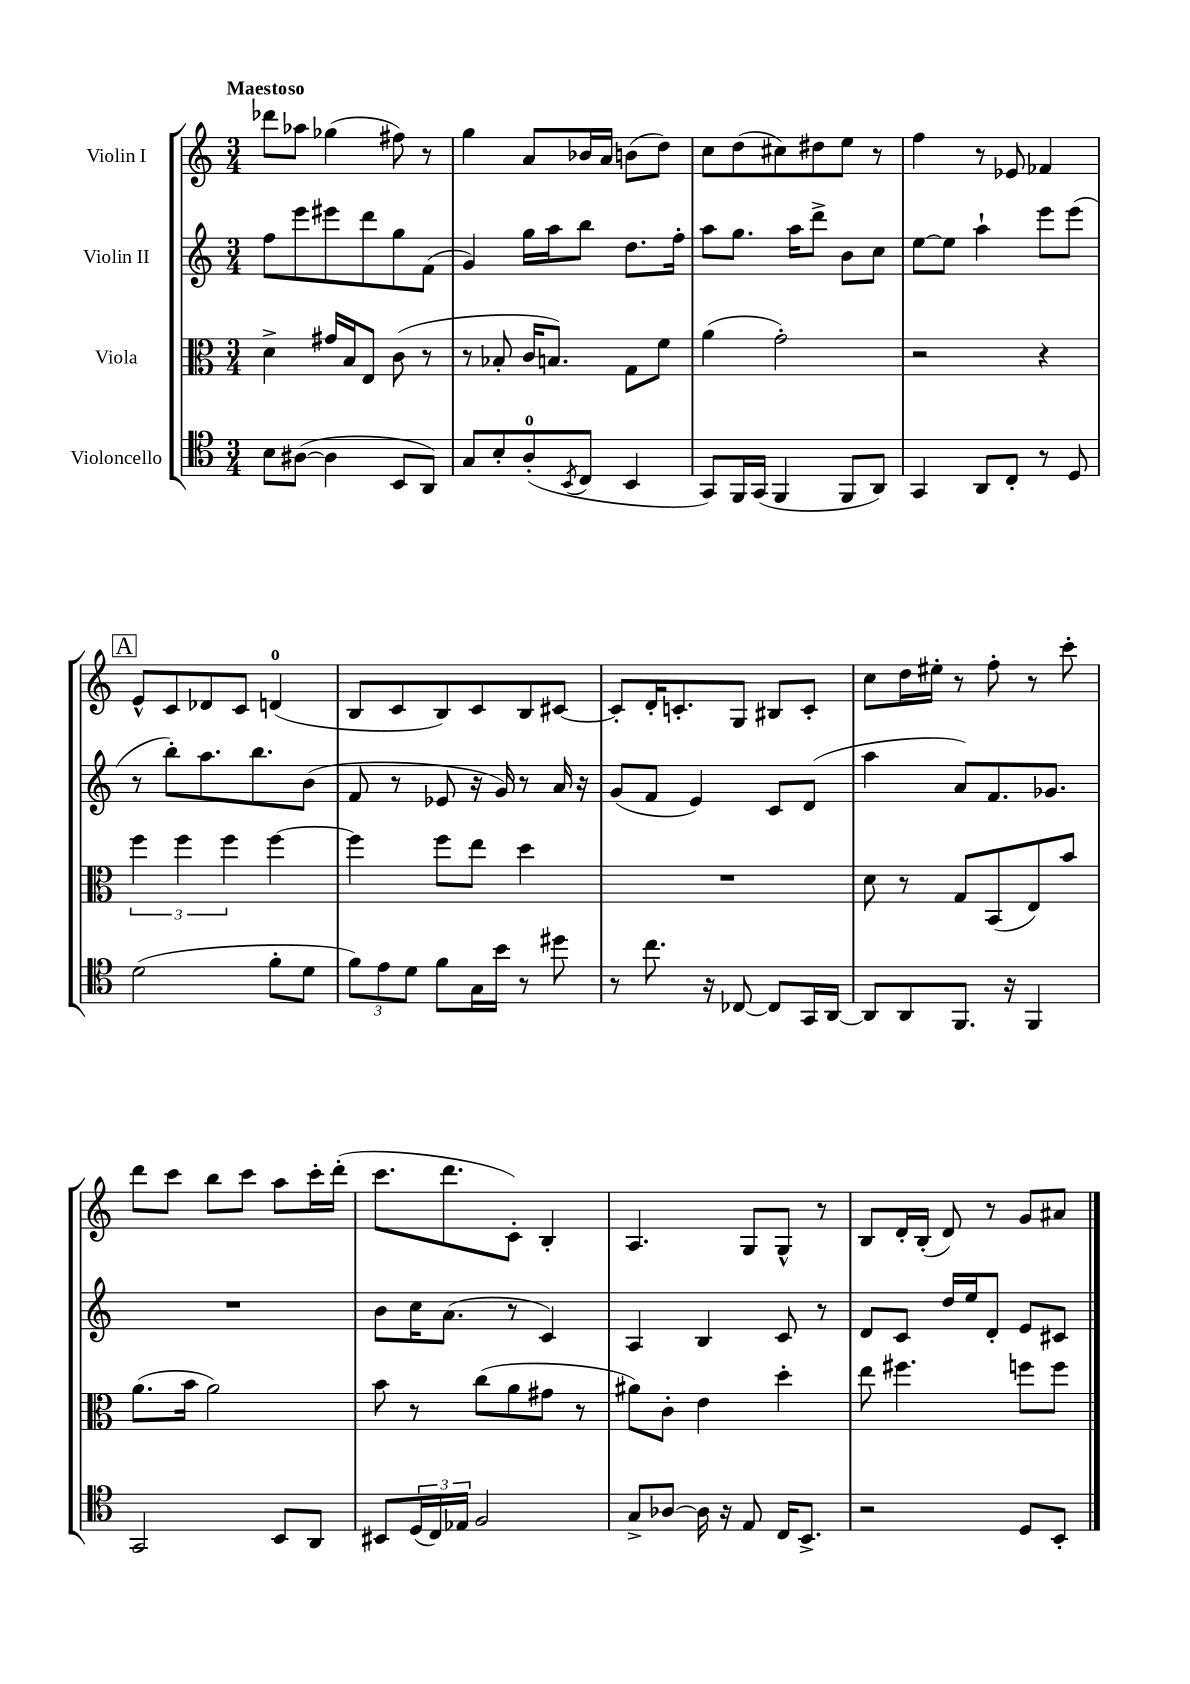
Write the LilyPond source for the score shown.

<<
\new StaffGroup <<
\new Staff = "s0" \with { instrumentName = "Violin I" } {
    \clef treble \key c \major \numericTimeSignature \time 3/4 \tempo "Maestoso"
    des'''8 aes''8 ges''4( fis''8) r8 |
    g''4 a'8 bes'16 a'16 b'8( d''8) |
    c''8 d''8( cis''8) dis''8 e''8 r8 |
    f''4 r8 ees'8 fes'4 |
    \mark \markup { \box "A" } e'8-^ c'8 des'8 c'8 d'4-0( |
    b8 c'8 b8) c'8 b8 cis'8~ |
    cis'8-. d'16-. c'8.-. g8 bis8 c'8-. |
    c''8 d''16 eis''16-. r8 f''8-. r8 c'''8-. |
    d'''8 c'''8 b''8 c'''8 a''8 c'''16-. d'''16-.( |
    c'''8. d'''8. c'8-.) b4-. |
    a4. g8 g8-^ r8 |
    b8 d'16-. b16-.( d'8) r8 g'8 ais'8 \bar "|." |
}
\new Staff = "s1" \with { instrumentName = "Violin II" } {
    \clef treble \key c \major \numericTimeSignature \time 3/4
    f''8 e'''8 eis'''8 d'''8 g''8 f'8( |
    g'4) g''16 a''16 b''8 d''8. f''16-. |
    a''8 g''8. a''16 d'''8-> b'8 c''8 |
    e''8~ e''8 a''4-! e'''8 e'''8( |
    \mark \markup { \box "A" } r8 b''8-.) a''8. b''8. b'8( |
    f'8 r8 ees'8 r16 g'16) r8 a'16 r16 |
    g'8( f'8 e'4) c'8 d'8( |
    a''4 a'8) f'8. ges'8. |
    R2. |
    b'8 c''16 a'8.( r8 c'4) |
    a4 b4 c'8 r8 |
    d'8 c'8 d''16 e''16 d'8-. e'8 cis'8 \bar "|." |
}
\new Staff = "s2" \with { instrumentName = "Viola" } {
    \clef alto \key c \major \numericTimeSignature \time 3/4
    d'4-> gis'16 b16 e8 c'8( r8 |
    r8 bes8-. c'16 b8.) g8 f'8 |
    a'4( g'2-.) |
    r2 r4 |
    \mark \markup { \box "A" } \tuplet 3/2 { f''4 f''4 f''4 } f''4~ |
    f''4 f''8 e''8 d''4 |
    R2. |
    d'8 r8 g8 b,8( e8) b'8 |
    a'8.( b'16 a'2) |
    b'8 r8 c''8( a'8 gis'8 r8 |
    ais'8) c'8-. e'4 d''4-. |
    e''8 fis''4. f''8 f''8 \bar "|." |
}
\new Staff = "s3" \with { instrumentName = "Violoncello" } {
    \clef tenor \key c \major \numericTimeSignature \time 3/4
    b8 ais8~( ais4 b,8 a,8) |
    g8 b8-. a8-0-.( \acciaccatura { b,8 } c8 b,4 |
    g,8) f,16 g,16( f,4 f,8 a,8) |
    g,4 a,8 c8-. r8 d8 |
    \mark \markup { \box "A" } d'2( f'8-. d'8 |
    \tuplet 3/2 { f'8) e'8 d'8 } f'8 g16 b'16 r8 dis''8 |
    r8 c''8. r16 ces8~ ces8 g,16 a,16~ |
    a,8 a,8 f,8. r16 f,4 |
    g,2 b,8 a,8 |
    bis,8 \tuplet 3/2 { d16( c16) ees16 } f2 |
    g8-> aes8~ aes16 r16 e8 c16 b,8.-> |
    r2 d8 b,8-. \bar "|." |
}
>>
>>
\layout { \context { \Score \remove "Bar_number_engraver" } }
